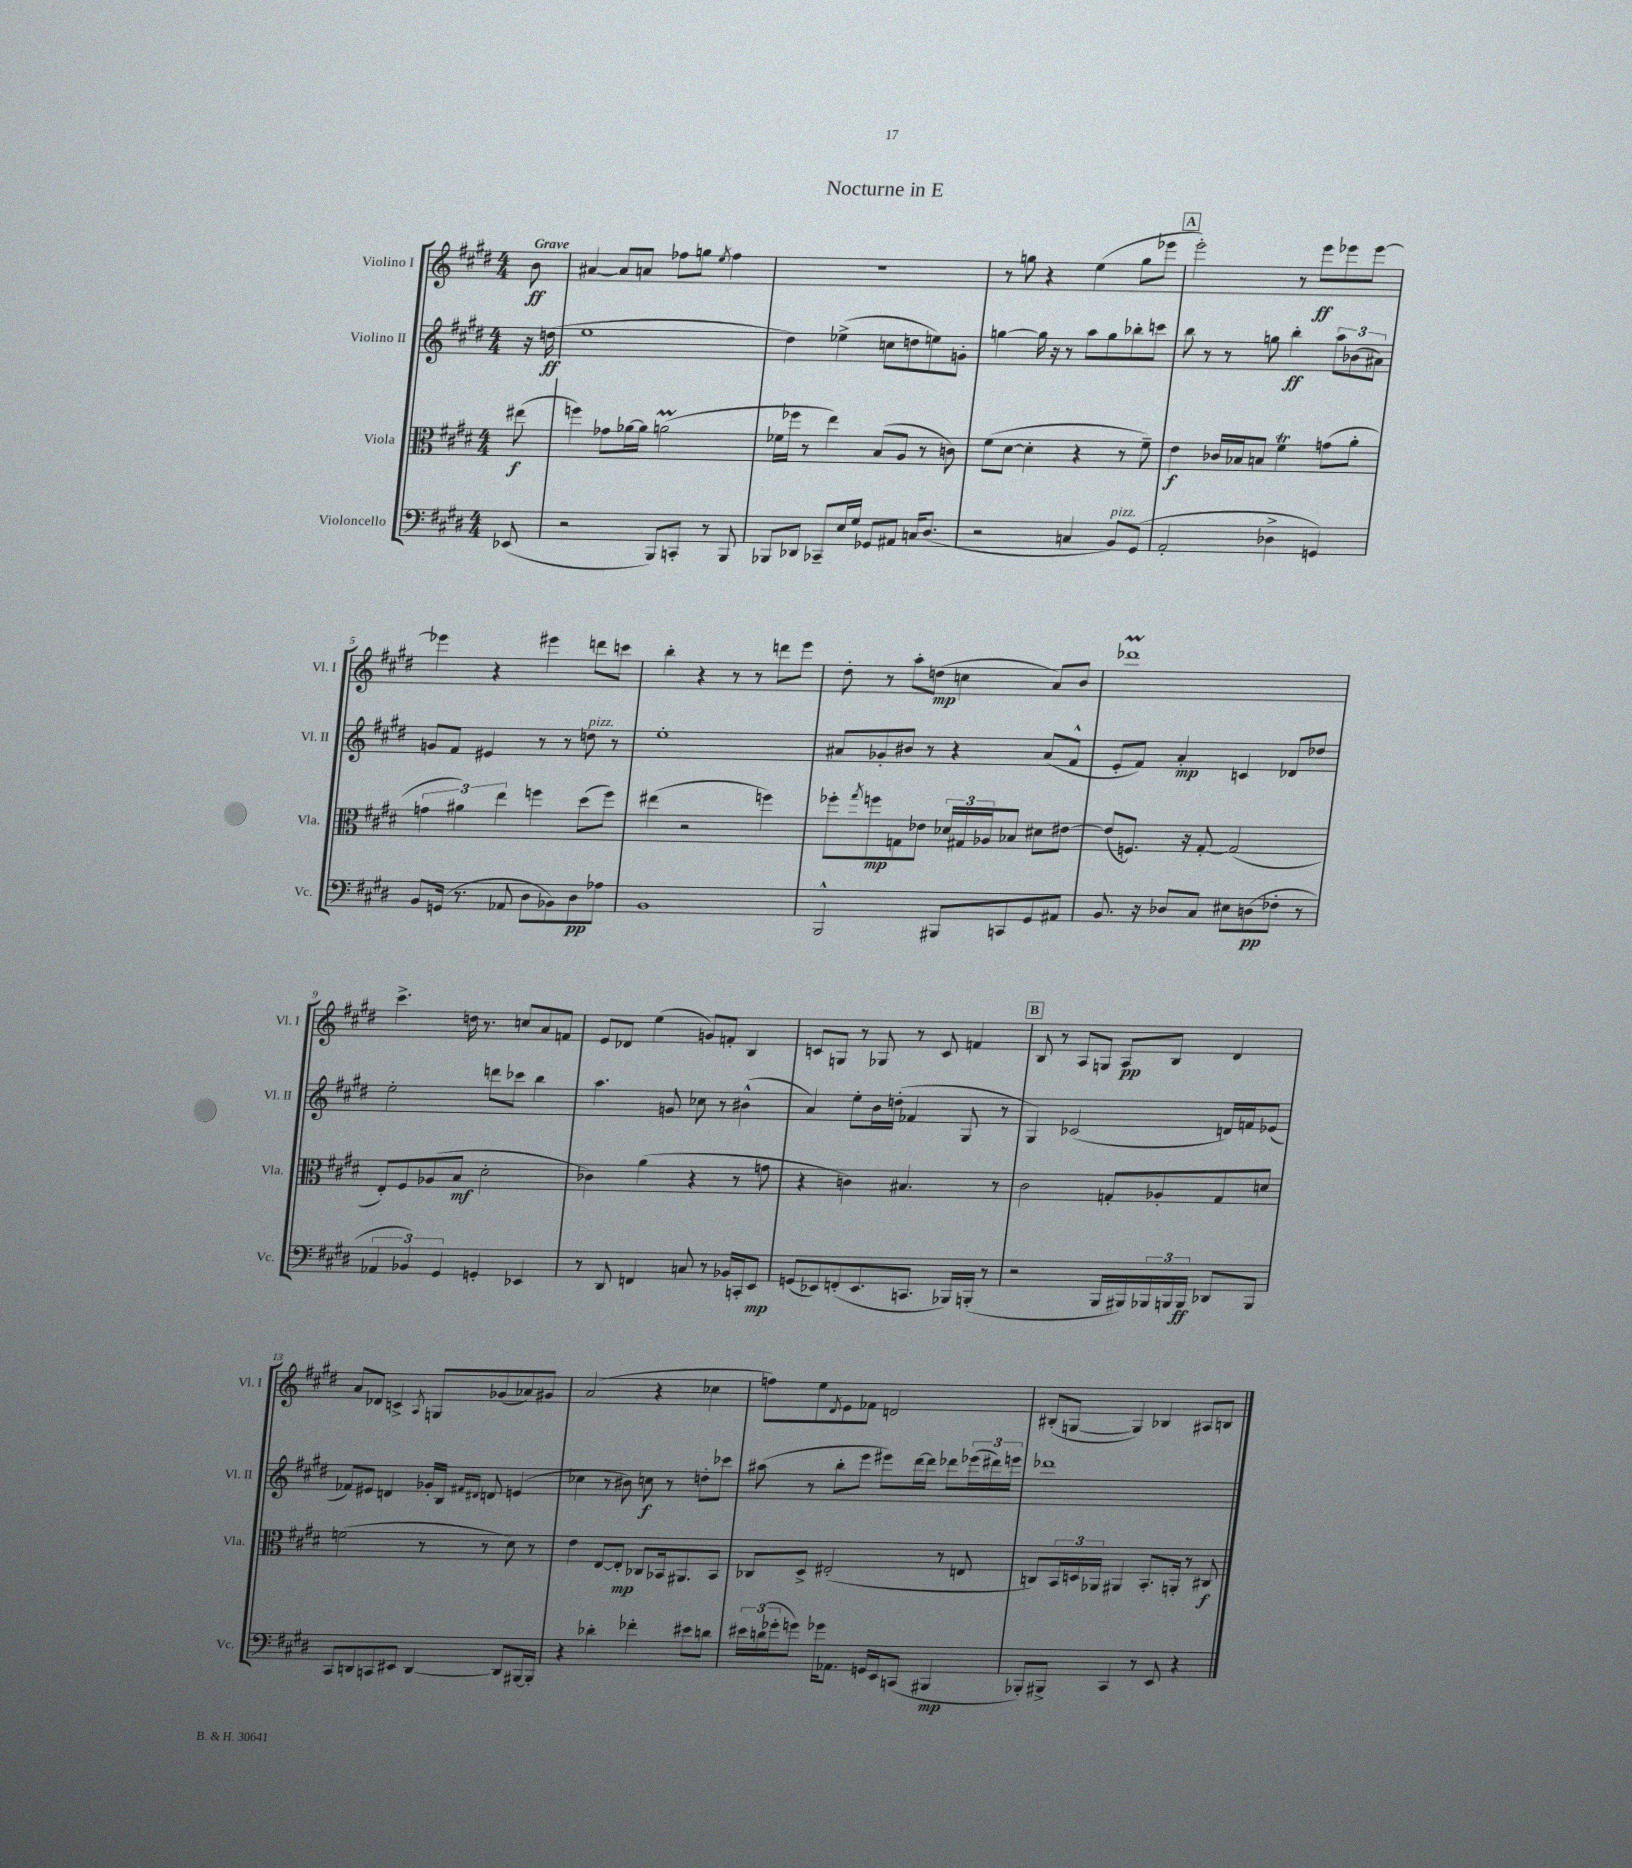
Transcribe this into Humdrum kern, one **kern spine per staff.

**kern	**dynam	**kern	**dynam	**kern	**dynam	**kern	**dynam
*part4	*part4	*part3	*part3	*part2	*part2	*part1	*part1
*staff4	*staff4	*staff3	*staff3	*staff2	*staff2	*staff1	*staff1
*I"Violoncello	*	*I"Viola	*	*I"Violino II	*	*I"Violino I	*
*I'Vc.	*	*I'Vla.	*	*I'Vl. II	*	*I'Vl. I	*
*clefF4	*	*clefC3	*	*clefG2	*	*clefG2	*
*k[f#c#g#d#]	*	*k[f#c#g#d#]	*	*k[f#c#g#d#]	*	*k[f#c#g#d#]	*
*M4/4	*	*M4/4	*	*M4/4	*	*M4/4	*
=	=	=	=	=	=	=	=
!	!	!	!	!	!	!LO:TX:a:B:t=Grave	!
(8EE-X/	.	(8ee#X\	f	16r	.	8b\	ff
.	.	.	.	(16ddn\	ff	.	.
=1	=1	=1	=1	=1	=1	=1	=1
2r	.	4ffn\)	.	1ee	.	[4a#X/	.
.	.	8g-X\L	.	.	.	8a#/L]	.
.	.	[16a-X\L	.	.	.	8an/J	.
.	.	16a-\JJ]	.	.	.	.	.
8BBB/L)	.	(2anM\	.	.	.	8ff-X\L	.
8CCn'/J	.	.	.	.	.	8ggn\J	.
.	.	.	.	.	.	8qee/	.
8r	.	.	.	.	.	4ff-\	.
8BBB/	.	.	.	.	.	.	.
=2	=2	=2	=2	=2	=2	=2	=2
8BBB-X/L	.	16f-X\LL	.	4dd#\)	.	1r	.
.	.	16ff-X\JJ	.	.	.	.	.
8DD-X/J	.	8r	.	.	.	.	.
8CC-X~/L	.	4ee\)	.	(4ee-X^\	.	.	.
16E/L	.	.	.	.	.	.	.
16G#/JJ	.	.	.	.	.	.	.
8GG-X/L	.	(8B/L	.	8ccn\L	.	.	.
8AA#X/J	.	8A/J	.	8ddn\	.	.	.
16Cn/KL	.	8r	.	8een\)	.	.	.
(8.D#/J	.	.	.	.	.	.	.
.	.	8cn\)	.	8gn'\J	.	.	.
=3	=3	=3	=3	=3	=3	=3	=3
2r	.	(8f#\L	.	[4ggn\	.	8r	.
.	.	[8d#\J	.	.	.	8ggn\	.
.	.	4d#'\]	.	16gg\]	.	4r	.
.	.	.	.	16r	.	.	.
.	.	.	.	8r	.	.	.
4Cn/	.	4r	.	8aa\L	.	(4ee\	.
.	.	.	.	8gg\	.	.	.
!LO:TX:a:i:t=pizz.	!	!	!	!	!	!	!
8BB/L)	.	8r	.	8bb-X'\	.	8gg\L	.
(8GG#/J	.	8f#~\)	.	8cccn\J	.	8eee-X\J	.
!!LO:REH:place=s1:t=A
=4	=4	=4	=4	=4	=4	=4	=4
2AA'/	.	4e\	f	8bb\	.	2eee'\)	.
.	.	.	.	8r	.	.	.
.	.	16c-X/LL	.	8r	.	.	.
.	.	16B-X/J	.	.	.	.	.
.	.	8Bn/J	.	8ggn\	.	.	.
4D-X^\	.	4f#T\	.	4bb'\	ff	8r	.
.	.	.	.	.	.	8eee\L	ff
4GGn/)	.	(8gn\L	.	12aa\L	.	8eee-X\	.
.	.	.	.	(12b-X\	.	.	.
.	.	8a'\J	.	.	.	[8eee-\J	.
.	.	.	.	12a#X\J)	.	.	.
!!LO:LB:g=z
=5	=5	=5	=5	=5	=5	=5	=5
8BB/L	.	6gn\	.	8gn/L	.	4eee-X\]	.
(16GGn/Jk	.	.	.	8f#/J	.	.	.
.	.	6a#X\)	.	.	.	.	.
8.r	.	.	.	.	.	.	.
.	.	.	.	4e#X/	.	4r	.
.	.	6ee\	.	.	.	.	.
8AA-X/	.	.	.	.	.	.	.
8D#\L	.	4ffn\	.	8r	.	4eee#X\	.
8BB-X\)	.	.	.	8r	.	.	.
!	!	!	!	!LO:TX:a:i:t=pizz.	!	!	!
8D#\	pp	(8dd#\L	.	8ddn\	.	8dddn\L	.
8A-X\J	.	8ff\J)	.	8r	.	8cccn\J	.
=6	=6	=6	=6	=6	=6	=6	=6
1BB	.	(4ee#X\	.	1ee'	.	4bb'\	.
.	.	2r	.	.	.	4r	.
.	.	.	.	.	.	8r	.
.	.	.	.	.	.	8r	.
.	.	4ffn\)	.	.	.	8dddn\L	.
.	.	.	.	.	.	8eee\J	.
=7	=7	=7	=7	=7	=7	=7	=7
2BBB^^/	.	8ff-X'\L	.	8a#X/L	.	8dd#'\	.
.	.	8qgg#/	.	.	.	.	.
.	.	8ffn\	mp	8g-X'/	.	8r	.
.	.	8Gn\	.	8b#X/J	.	8aa'\L	.
.	.	8e-X\J	.	8r	.	(8ddn\J	mp
8BBB#X/L	.	24d-X/LL	.	4r	.	4ccn\	.
.	.	24G#X/	.	.	.	.	.
.	.	24A-X/J	.	.	.	.	.
8CCn/	.	8B-X/J	.	.	.	.	.
8GG#/	.	8d#X\L	.	(8a#/L	.	8a/L)	.
8AA#X/J	.	[8e#X\J	.	8f#^^/J	.	8b/J	.
=8	=8	=8	=8	=8	=8	=8	=8
8.BB/	.	(8e#/L]	.	8e'/L	.	1ddd-XM	.
.	.	8.Fn/J)	.	8f#/J)	.	.	.
16r	.	.	.	.	.	.	.
8D-X/L	.	.	.	4a'/	mp	.	.
.	.	16r	.	.	.	.	.
8C#/J	.	[8G#'/	.	.	.	.	.
8E#X\L	.	(2G#/]	.	4cn/	.	.	.
(8Dn\	pp	.	.	.	.	.	.
8F-X'\J	.	.	.	8d-X/L	.	.	.
8r	.	.	.	8dd-X/J	.	.	.
!!LO:LB:g=z
=9	=9	=9	=9	=9	=9	=9	=9
6AA-X/	.	8E'/L)	.	2ee'\	.	4.ccc#^\	.
.	.	8F#/	.	.	.	.	.
6BB-X/)	.	.	.	.	.	.	.
.	.	(8A-X/	.	.	.	.	.
6GG#/	.	.	.	.	.	.	.
.	.	8B/J	mf	.	.	16ddn\	.
.	.	.	.	.	.	8.r	.
4GGn'/	.	2d#'\	.	8dddn\L	.	.	.
.	.	.	.	8ccc-X\J	.	8ccn/L	.
4EE-X/	.	.	.	4bb\	.	8a/	.
.	.	.	.	.	.	8fn/J	.
=10	=10	=10	=10	=10	=10	=10	=10
8r	.	4c-X\)	.	4.aa\	.	8e/L	.
8DD#/	.	.	.	.	.	8d-X/J	.
4FFn/	.	(4a\	.	.	.	(4ee\	.
.	.	.	.	8gn/	.	.	.
8Cn/	.	4r	.	8cc-X\	.	8gn/L)	.
8r	.	.	.	8r	.	8fn'/J	.
16BB-X/LL	.	8r	.	(4b#X^^\	.	4B/	.
16CCn'/J	.	.	.	.	.	.	.
8EE/J	mp	8gn\	.	.	.	.	.
=11	=11	=11	=11	=11	=11	=11	=11
(8GGn/L	.	4r	.	4a/)	.	8cn/L	.
8EE-X/)	.	.	.	.	.	8Gn/J	.
(8FFn'/	.	4cn\)	.	8ee'\L	.	8r	.
8.EE-/	.	.	.	16b\L	.	8G-X/	.
.	.	.	.	(16ddn'\JJ	.	.	.
.	.	4.B#X/	.	4f-X/	.	8r	.
8.CCn/J	.	.	.	.	.	.	.
.	.	.	.	.	.	8c/	.
16BBB-X/LL)	.	.	.	8G#/	.	4fn/	.
(16BBBn'/JJ	.	.	.	.	.	.	.
8r	.	8r	.	8r	.	.	.
!!LO:REH:place=s1:t=B
=12	=12	=12	=12	=12	=12	=12	=12
2r	.	2c#\	.	4G#/)	.	8B/	.
.	.	.	.	.	.	8r	.
.	.	.	.	(2c-X/	.	8A/L	.
.	.	.	.	.	.	8Gn/J	.
16BBB/LL	.	8Gn'/L	.	.	.	8A/L	pp
16BBB#X/)	.	.	.	.	.	.	.
24BBB-X/	.	8A-X'/	.	.	.	8B/J	.
24BBBn/	.	.	.	.	.	.	.
24BBB/JJ	ff	.	.	.	.	.	.
8DD-X/L	.	8G/	.	16dn/LL)	.	4d#/	.
.	.	.	.	16fn/J	.	.	.
8BBB/J	.	8dn/J	.	(8e-X/J	.	.	.
!!LO:LB:g=z
=13	=13	=13	=13	=13	=13	=13	=13
8CC#/L	.	(2fn\	.	8f-X/L)	.	8a/L	.
8DDn/	.	.	.	8e#X/J	.	8d-X/J	.
8CCn/	.	.	.	4dn/	.	4cn^/	.
8EE#X/J	.	.	.	.	.	.	.
.	.	.	.	.	.	8qA/	.
[4DD/	.	8r	.	16g-X'/LL	.	8Gn/L	.
.	.	.	.	16B/JJ	.	.	.
.	.	.	.	16qqf#X/LL	.	.	.
.	.	.	.	16qqd#X/JJ	.	.	.
.	.	8r	.	8dn/	.	(8g-X/	.
8DD/L]	.	8d#\)	.	(4en/	.	8a-X/)	.
[16BBB#X/L	.	8r	.	.	.	8g#X/J	.
16BBB#'/JJ]	.	.	.	.	.	.	.
=14	=14	=14	=14	=14	=14	=14	=14
4r	.	4e\	.	4cc-X\	.	(2a/	.
4d-X'\	.	[8E/L	.	8r	.	.	.
.	.	8E'/J]	mp	8b#X\)	.	.	.
4f-X'\	.	8C-X/L	.	8ccn\	f	4r	.
.	.	16BB-X/k	.	8r	.	.	.
.	.	8.AA#X/	.	.	.	.	.
8e#X\L	.	.	.	8ddn'\L	.	4cc-X\	.
8dn\J	.	8BB-/J	.	8ccc-X\J	.	.	.
=15	=15	=15	=15	=15	=15	=15	=15
24e#X\LL	.	8C-X/L	.	(8aa#X\	.	8ffn\L)	.
(24dn\	.	.	.	.	.	.	.
24g-X'\J	.	.	.	.	.	.	.
8gn\J)	.	8D#^/J	.	8r	.	8ee\	.
.	.	.	.	.	.	8qd#/	.
16g-X\KL	.	(2E#X'/	.	8bb'\L	.	8e\	.
8.AA-X\J	.	.	.	.	.	.	.
.	.	.	.	8eee\J	.	8f-X\J	.
16GGn/LL	.	.	.	8eee#X\L)	.	2dn/	.
16EE/J	.	.	.	.	.	.	.
(8CCn/J	.	.	.	[16ddd#\L	.	.	.
.	.	.	.	16ddd#\JJ]	.	.	.
4BBB#X/	mp	8r	.	8ddd-X\L	.	.	.
.	.	8En/	.	(24eee-X\L	.	.	.
.	.	.	.	24ddd#X\)	.	.	.
.	.	.	.	24eeen\JJ	.	.	.
=16	=16	=16	=16	=16	=16	=16	=16
8BBB-X'/L)	.	8Cn/L)	.	1ddd-X	.	(8B#X'/L	.
8BBB#X^/J	.	24BB/L	.	.	.	[8Gn/J	.
.	.	24Dn/	.	.	.	.	.
.	.	24AA-X/JJ	.	.	.	.	.
4CC#/	.	4AA#X/	.	.	.	4G/])	.
8r	.	8.BB'/L	.	.	.	4B-X/	.
8EE/	.	.	.	.	.	.	.
.	.	16AAn'/Jk	.	.	.	.	.
4r	.	8r	.	.	.	8A#X/L	.
.	.	8C#X/	f	.	.	8Bn/J	.
==	==	==	==	==	==	==	==
*-	*-	*-	*-	*-	*-	*-	*-
